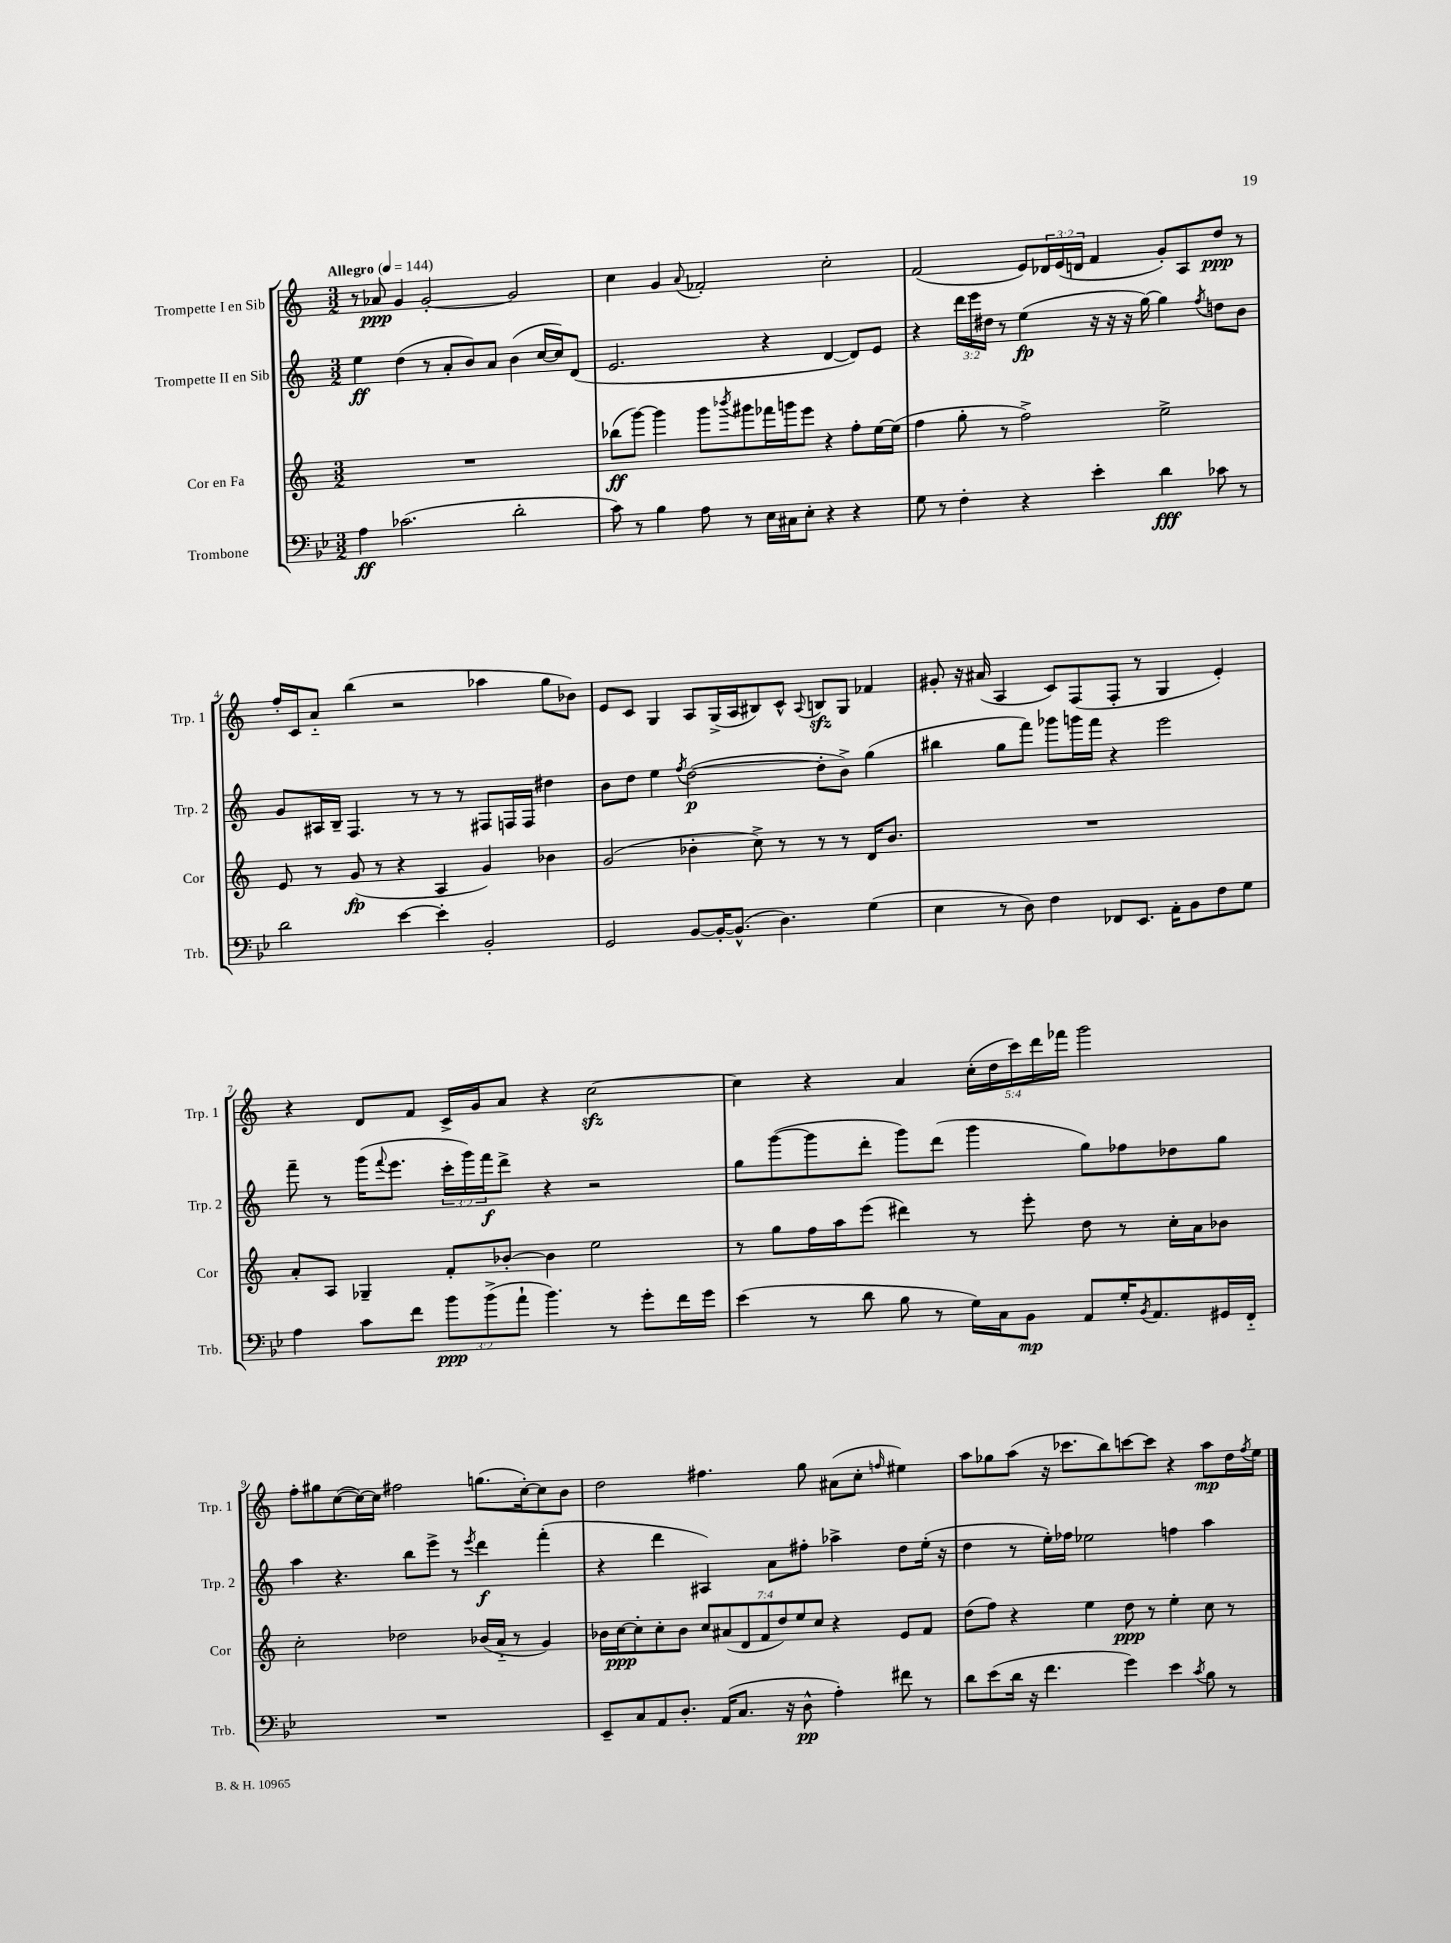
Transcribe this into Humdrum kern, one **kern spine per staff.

**kern	**kern	**kern	**kern
*staff4	*staff3	*staff2	*staff1
*clefF4	*clefG2	*clefG2	*clefG2
*k[b-e-]	*k[]	*k[]	*k[]
*M3/2	*M3/2	*M3/2	*M3/2
*MM144	*MM144	*MM144	*MM144
4A\	1.r	4ee\	8r
.	.	.	8a-/
(2.c-\	.	(4dd\	4g/
.	.	8r	[2g'/
.	.	8a'/L	.
.	.	8b/)	.
.	.	8a/J	.
2d'\	.	(4b\	2g/]
.	.	[16cc/LL	.
.	.	16cc/]J)	.
.	.	(8d/J	.
=	=	=	=
8c\)	(8bb-\L	2.e/	4cc\
8r	[8ggg\J)	.	.
4B-\	4ggg\]	.	4g/
.	.	.	8qqa/
8A\	8ggg\L	.	2f-'/
.	8qbbb-/	.	.
8r	8ggg#\	.	.
16E-\LL	16fff-\L	4r	.
16C#\J	16ggg\J	.	.
8E-'\J	8eee\J	.	.
4r	4r	[4d/	2cc'\
4r	8ff'\L	8d/]L)	.
.	[16ee\L	8e/J	.
.	(16ee\]JJ	.	.
=	=	=	=
8G\	4ff\	4r	(2f/
8r	.	.	.
4F'\	8gg'\	24ddd\LL	.
.	.	24eee\	.
.	.	24dd#\JJ	.
.	8r	8r	.
4r	2ff^\)	(4ee\	8e/L)
.	.	.	24d-/L
.	.	.	(24e/
.	.	.	24d/JJ
4e-'\	.	16r	4f/
.	.	16r	.
.	.	16r	.
.	.	[16gg\)	.
4d\	2ee^\	4gg\]	8g'/L)
.	.	.	8A/
.	.	8qff/	.
8c-\	.	8dd\L	8dd/J
8r	.	8b\J	8r
=	=	=	=
2d\	8e/	8g/L	16ff'/LL
.	.	.	16c/J
.	8r	16A#/L	8a'~/J
.	.	16B~/JJ	.
.	(8g/	4.F/	(4bb\
.	8r	.	.
[4e-\	4r	.	2r
.	.	8r	.
4e-'\]	4A/	8r	.
.	.	8r	.
2BB-'/	4g/)	8F#/L	4aa-\
.	.	16F/L	.
.	.	16F/JJ	.
.	4b-\	4dd#\	8gg\L
.	.	.	8b-\J)
=	=	=	=
2GG/	(2g/	8b\L	8e/L
.	.	8dd\J	8c/J
.	.	4ee\	4G/
.	.	8qff/	.
[8BB-/L	4b-'\	([2dd\	8A/L
16BB-'/_K	.	.	(16G^/L
(8.BB-^^/]J	.	.	16A/J
.	8cc^\)	.	8B#/)
4.D\)	8r	.	8c^^/J
.	.	.	8qqA/
.	8r	8dd'\]L	8B/L
.	8r	8b^\J)	8G/J
(4G\	16d/LK	(4gg\	4f-/
.	8.b-/J	.	.
=	=	=	=
4E-\	1.r	4bb#\	8g#'/
.	.	.	16r
.	.	.	(16a#/
8r	.	8gg\L	4A/
8D\)	.	8fff\J)	.
4F\	.	8ggg-\L	8c/L)
.	.	16ggg\L	(8F/
.	.	16fff\JJ	.
8FF-/L	.	4r	8F'/J
8.EE-/J	.	.	8r
.	.	2eee\	4G/
16AA'\LK	.	.	.
8BB-\	.	.	.
8F\	.	.	4e'/)
8G\J	.	.	.
=	=	=	=
4A\	8a'/L	8fff~\	4r
.	8A/J	8r	.
8c\L	4G-~/	(16ggg\LK	8d/L
.	.	8qqfff/	.
.	.	8.eee\J	.
8f\J	.	.	8f/J
12b-\L	8f'/L	24ccc'\LL	16c^/LL
.	.	24ggg\)	.
.	.	.	16g/J
(12b-^\	.	24fff\J	.
.	[8b-'/J	8ddd^\J	8a/J
12a`\J	.	.	.
4.b-\)	4b-\]	4r	4r
.	2ee\	2r	[2cc\
8r	.	.	.
8g'\L	.	.	.
16f\L	.	.	.
16g\JJ	.	.	.
=	=	=	=
(4e-\	8r	8gg\L	4cc\]
.	8gg\L	([8ggg\	.
8r	16ff\L	8ggg\]	4r
.	16aa\J	.	.
8d\	(8eee\J	8ddd'\J	.
8B-\	4ddd#\)	8ggg\L)	4a/
8r	.	(8ddd\J	.
16G\LL)	8r	4ggg\	(20cc'\LL
.	.	.	20dd\
16C\J	.	.	.
.	.	.	20ccc\)
8BB-\J	8eee'\	.	.
.	.	.	20ddd\
.	.	.	20fff-\JJ
8AA/L	8dd\	8gg\L)	2ggg\
16G'/K	8r	8ff-\	.
8qBB-/	.	.	.
8.AA/	.	.	.
.	16cc'\LL	8dd-\	.
.	16a\J	.	.
16GG#/L	8b-\J	8gg\J	.
16FF'~/JJ	.	.	.
=	=	=	=
1.r	2cc'\	4aa\	8ff'\L
.	.	.	8gg#\
.	.	4.r	([8cc\
.	.	.	16cc\_L)
.	.	.	16cc\]JJ
.	2dd-\	.	2ff#\
.	.	8bb\L	.
.	.	8eee^\J	.
.	.	8r	.
.	.	8qeee/	.
.	(16b-/LL	4ddd\	(8.gg\L
.	16a'~/JJ	.	.
.	8r	.	.
.	.	.	[16cc'\k)
.	4g/)	(4fff'\	8cc\]
.	.	.	8b\J
=	=	=	=
8EE-~/L	16b-\LL	4r	2dd\
.	[16cc\J	.	.
8C/	8cc'\]	.	.
8AA/	8cc'\	4ddd\	.
8.D'/J	8b-\J	.	.
.	14cc/L	4A#/)	4.ff#\
(16AA/LK	.	.	.
.	(14a#/	.	.
8.C/J	.	.	.
.	14d/	.	.
.	14f/	.	.
.	.	8a\L	.
.	14dd/)	.	.
16r	.	.	.
.	14ee/	.	.
8D^^\	.	8ff#'\J	8gg\
.	14cc/J	.	.
4A'\)	4r	4aa-^\	(8a#\L
.	.	.	8cc'\J
.	.	.	16qqff/
8f#\	8e/L	8dd\L	4ee#\)
8r	8f/J	(16ee'\Jk	.
.	.	16r	.
=	=	=	=
8d\L	(8dd\L	4dd\	8aa\L
(8e-\	8ff\J)	.	8gg-\
16d\Jk	4r	8r	(8aa\J
16r	.	.	.
4.f\	.	16ee'\LL)	16r
.	.	16ff-\JJ	8.ccc-\L
.	4ee\	2ee-\	.
.	.	.	8bb\)
4g\)	8dd\	.	[8ccc\
.	8r	.	8ccc\]J
4e-\	4ee'\	4ff\	4r
8qc/	.	.	.
8B-\	8cc\	4aa\	8aa\L
8r	8r	.	16dd\L
.	.	.	8qff/
.	.	.	16ee\JJ
==	==	==	==
*-	*-	*-	*-
